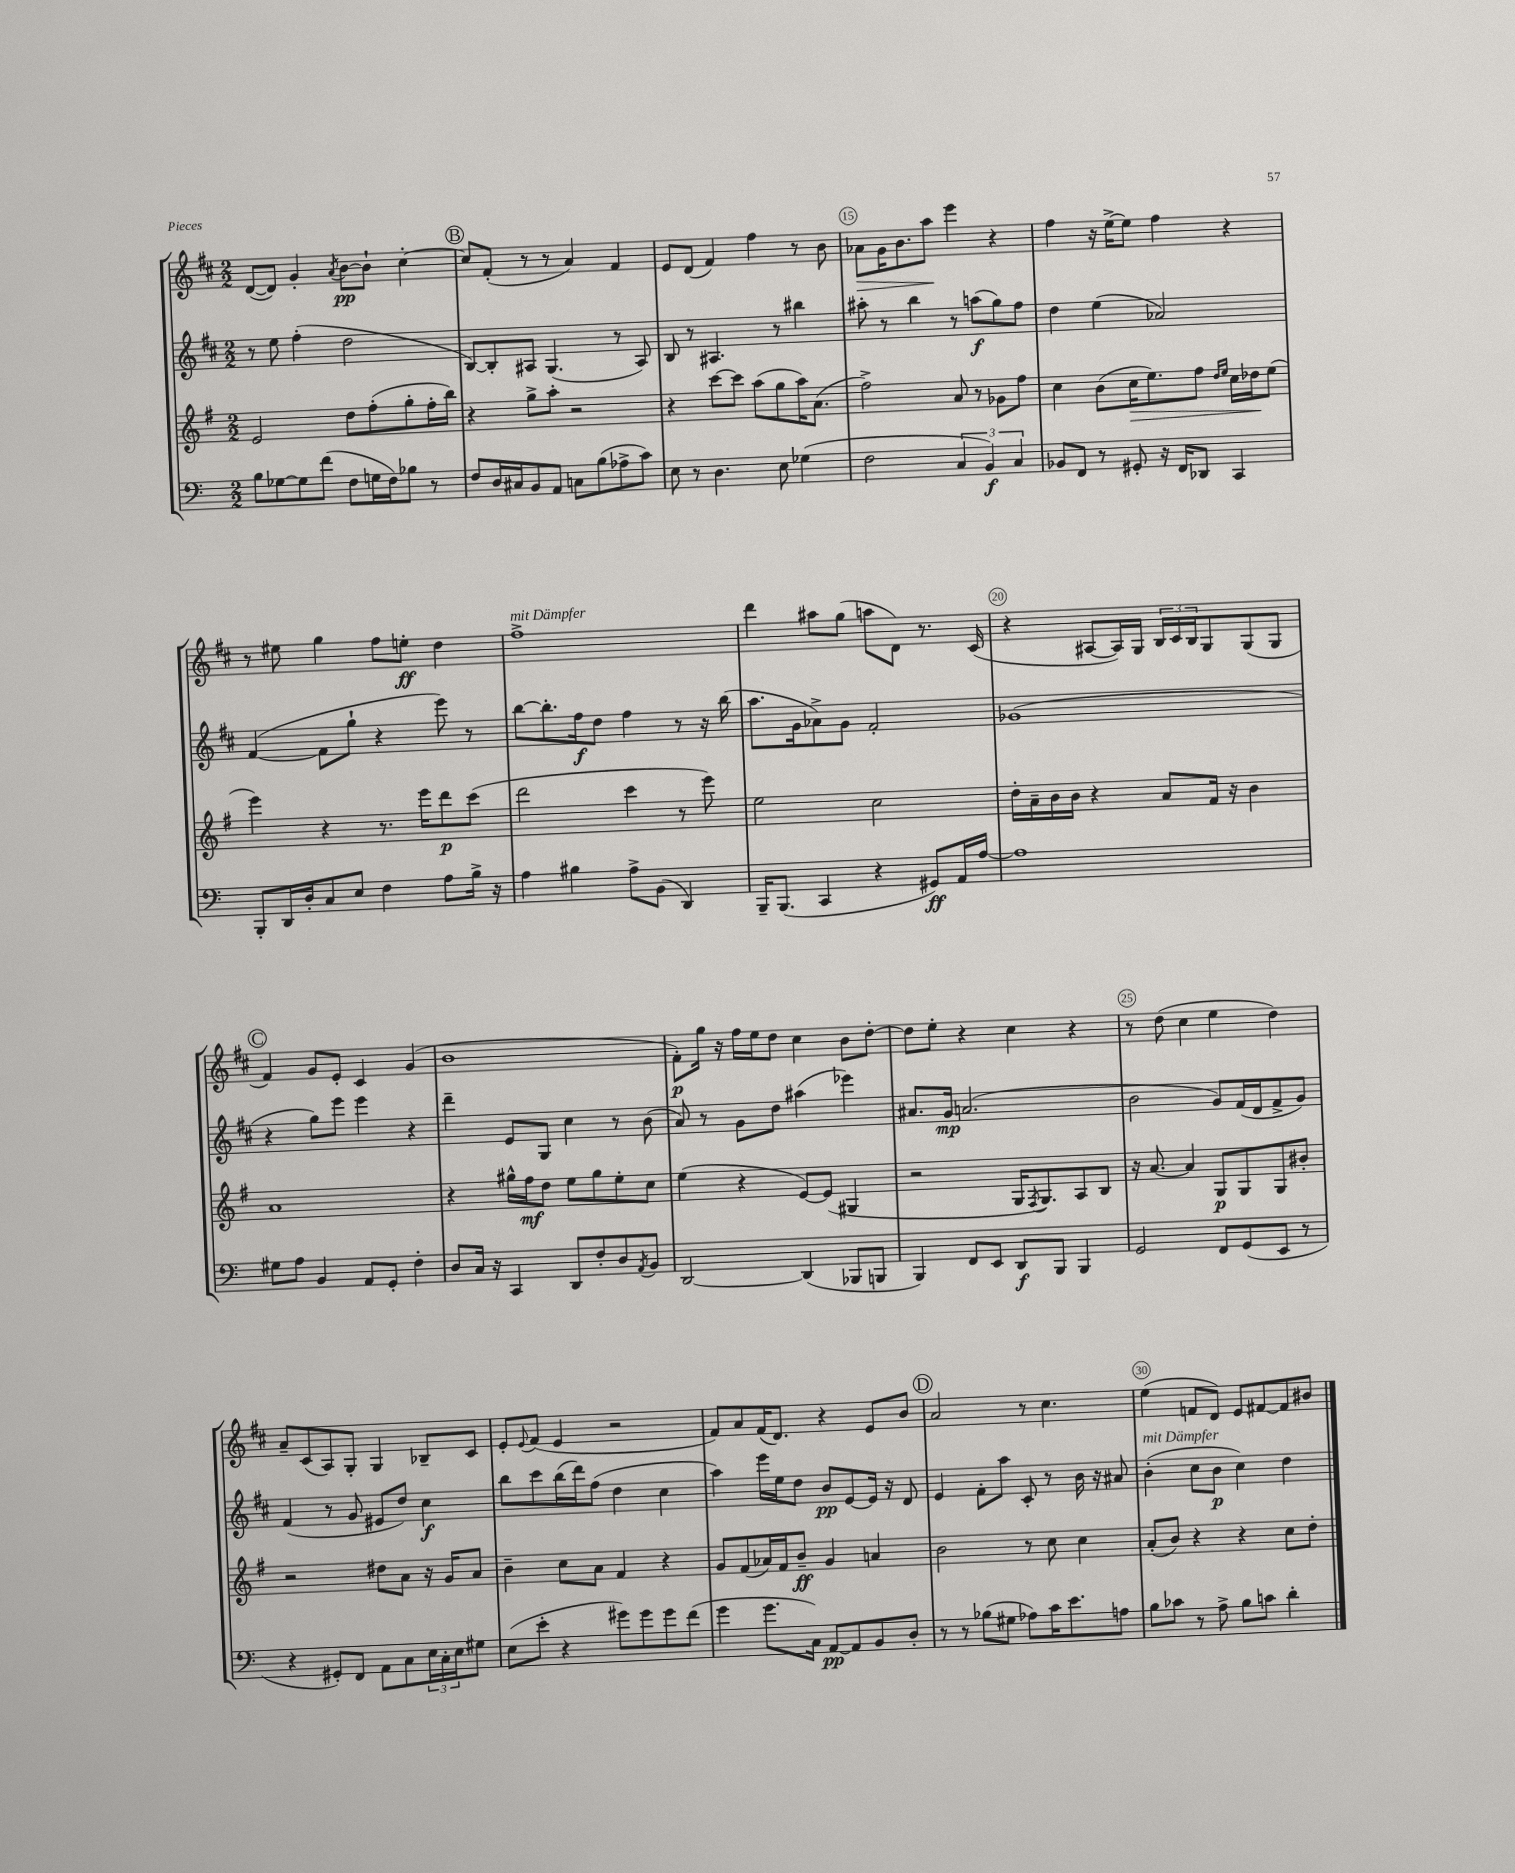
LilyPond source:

<<
\new StaffGroup <<
\new Staff = "s0" {
    \clef treble \key d \major \numericTimeSignature \time 2/2
    d'8~( d'8) g'4-. \acciaccatura { a'8 } b'8~\pp b'8-! cis''4~-. |
    \mark \markup { \circle "B" } cis''8 fis'8-.( r8 r8 a'4) fis'4 |
    e'8 d'8( fis'4) fis''4 r8 b'8 |
    aes'8\> g'16 b'8. a''8\! e'''4 r4 |
    fis''4 r16 e''16~-> e''8 fis''4 r4 |
    r8 eis''8 g''4 fis''8 e''8-.\ff d''4 |
    fis''1->^\markup { \italic "mit Dämpfer" } |
    d'''4 ais''8 g''8( a''8 d'8) r8. cis'16( |
    r4 ais8~ ais16) g16 \tuplet 3/2 { b16 cis'16 b16 } g8 g8( g8 |
    \mark \markup { \circle "C" } fis'4) g'8 e'8-. cis'4 g'4( |
    b'1 |
    fis'8-.\p) g''16 r16 fis''16 e''16 d''8 cis''4 b'8 d''8~-. |
    d''8 e''8-. r4 cis''4 r4 |
    r8 d''8( cis''4 e''4 d''4) |
    a'8-- cis'8( a8) g8-. g4 bes8-- cis'8 |
    e'8-. \appoggiatura { e'8 } fis'8( e'4 r2 |
    fis'8) a'8 fis'16( d'8.) r4 e'8 b'8 |
    \mark \markup { \circle "D" } a'2 r8 cis''4. |
    e''4( f'8 d'8) e'8 fis'8~ fis'8 bis'8 \bar "|." |
}
\new Staff = "s1" {
    \clef treble \key d \major \numericTimeSignature \time 2/2
    r8 e''8 fis''4-.( d''2 |
    \mark \markup { \circle "B" } b8~) b8-. ais8 g4.( r8 ais8) |
    b8 r8 ais4. r8 bis''4 |
    ais''8-. r8 b''4 r8 a''8\f( g''8) fis''8 |
    d''4 e''4( aes'2) |
    fis'4~( fis'8 g''8-! r4 e'''8) r8 |
    b''8~ b''8.-. fis''16\f d''8 fis''4 r8 r16 b''16( |
    a''8. g'16 aes'8->) g'8 fis'2-. |
    ges'1( |
    \mark \markup { \circle "C" } r4 g''8) e'''8 e'''4 r4 |
    d'''4-- e'8 g8 cis''4 r8 b'8( |
    a'8) r8 g'8 d''8 ais''4( ees'''4) |
    ais'8. g'16\mp a'2.( |
    b'2 g'8) fis'16( d'16 fis'8-> g'8) |
    fis'4( r8 g'8 eis'8 d''8) cis''4\f |
    b''8 cis'''8 b''16( d'''16) fis''8( d''4 cis''4 |
    a''4) e'''16 e''16 d''8 b'8\pp e'8~ e'16 r16 d'8 |
    \mark \markup { \circle "D" } e'4 fis'8-. a''8 cis'8-. r8 b'16 r16 ais'8 |
    b'4-.^\markup { \italic "mit Dämpfer" }( cis''8 b'8\p cis''4) d''4 \bar "|." |
}
\new Staff = "s2" {
    \clef treble \key g \major \numericTimeSignature \time 2/2
    e'2 d''8 fis''8-.( g''8-. fis''16-. b''16) |
    \mark \markup { \circle "B" } r4 g''8-> a''8-. r2 |
    r4 c'''8~ c'''8 a''8( g''8 a''16) a'8.( |
    fis''2->) a'8 r8 ges'8 fis''8 |
    c''4 b'8( c''16\> e''8.) fis''8 \grace { d''16 e''16 } c''16 des''16\! e''8( |
    e'''4) r4 r8. e'''16 d'''8\p c'''8( |
    d'''2 c'''4 r8 e'''8) |
    e''2 c''2 |
    d''16-. a'16-- b'16 b'16 r4 a'8 fis'16 r16 b'4 |
    \mark \markup { \circle "C" } a'1 |
    r4 gis''16-^ fis''16\mf d''8 e''8 gis''8 e''8-. c''8 |
    e''4( r4 e'8~) e'8( gis4 |
    r2 g16 \acciaccatura { fis8 } g8.) a8 b8 |
    r16 a'8.~ a'4 g8\p g8 g8 bis'8-. |
    r2 dis''8 a'8 r16 g'16 a'8 |
    b'4-- c''8 a'8 fis'4 r4 |
    g'8 fis'8( aes'16) fis'16 b'8--\ff g'4 a'4 |
    \mark \markup { \circle "D" } b'2 r8 c''8 c''4 |
    a'8-.( b'8) r4 r4 c''8 d''8-. \bar "|." |
}
\new Staff = "s3" {
    \clef bass \key c \major \numericTimeSignature \time 2/2
    b8 ges8~ ges8 f'8( f8 g16 f16) bes8 r8 |
    \mark \markup { \circle "B" } f8 d16 cis16 b,8 a,8 c8 b8( aes8-> c'8) |
    e8 r8 d4. e8 ges4( |
    f2 \tuplet 3/2 { c4 b,4\f) c4 } |
    bes,8 f,8 r8 gis,8-. r16 f,16 des,8 c,4 |
    b,,8-. d,16 d16-. c8 e8 f4 a8 b16-> r16 |
    a4 bis4 a8-> b,8( d,4) |
    b,,16-- b,,8.( c,4 r4 gis,8\ff) a,16 a16~ |
    a1 |
    \mark \markup { \circle "C" } gis8 a8 b,4 a,8 g,8-. f4-. |
    d8 c16 r16 c,4 d,8 f8-. d8 \acciaccatura { a,8 } b,8 |
    d,2~ d,4( bes,,8 b,,8 |
    b,,4) f,8 e,8 d,8\f b,,8 b,,4 |
    g,2 f,8 g,8( e,8 r8 |
    r4 gis,8-.) f,8 a,8 c8 \tuplet 3/2 { e16 c16-. e16 } gis8 |
    e8( e'8-. r4 gis'8) gis'8 gis'8 f'8( |
    g'4 g'8. c16) a,8~\pp a,8 b,8 d8-. |
    \mark \markup { \circle "D" } r8 r8 bes8( gis8 aes8) c'16 e'8. a8 |
    b8 ces'8 r8 a8-> b8 c'8 d'4-. \bar "|." |
}
>>
>>
\layout { \context { \Score currentBarNumber = #12 \override BarNumber.break-visibility = ##(#f #t #t) barNumberVisibility = #(every-nth-bar-number-visible 5) \override BarNumber.stencil = #(make-stencil-circler 0.1 0.3 ly:text-interface::print) } }
